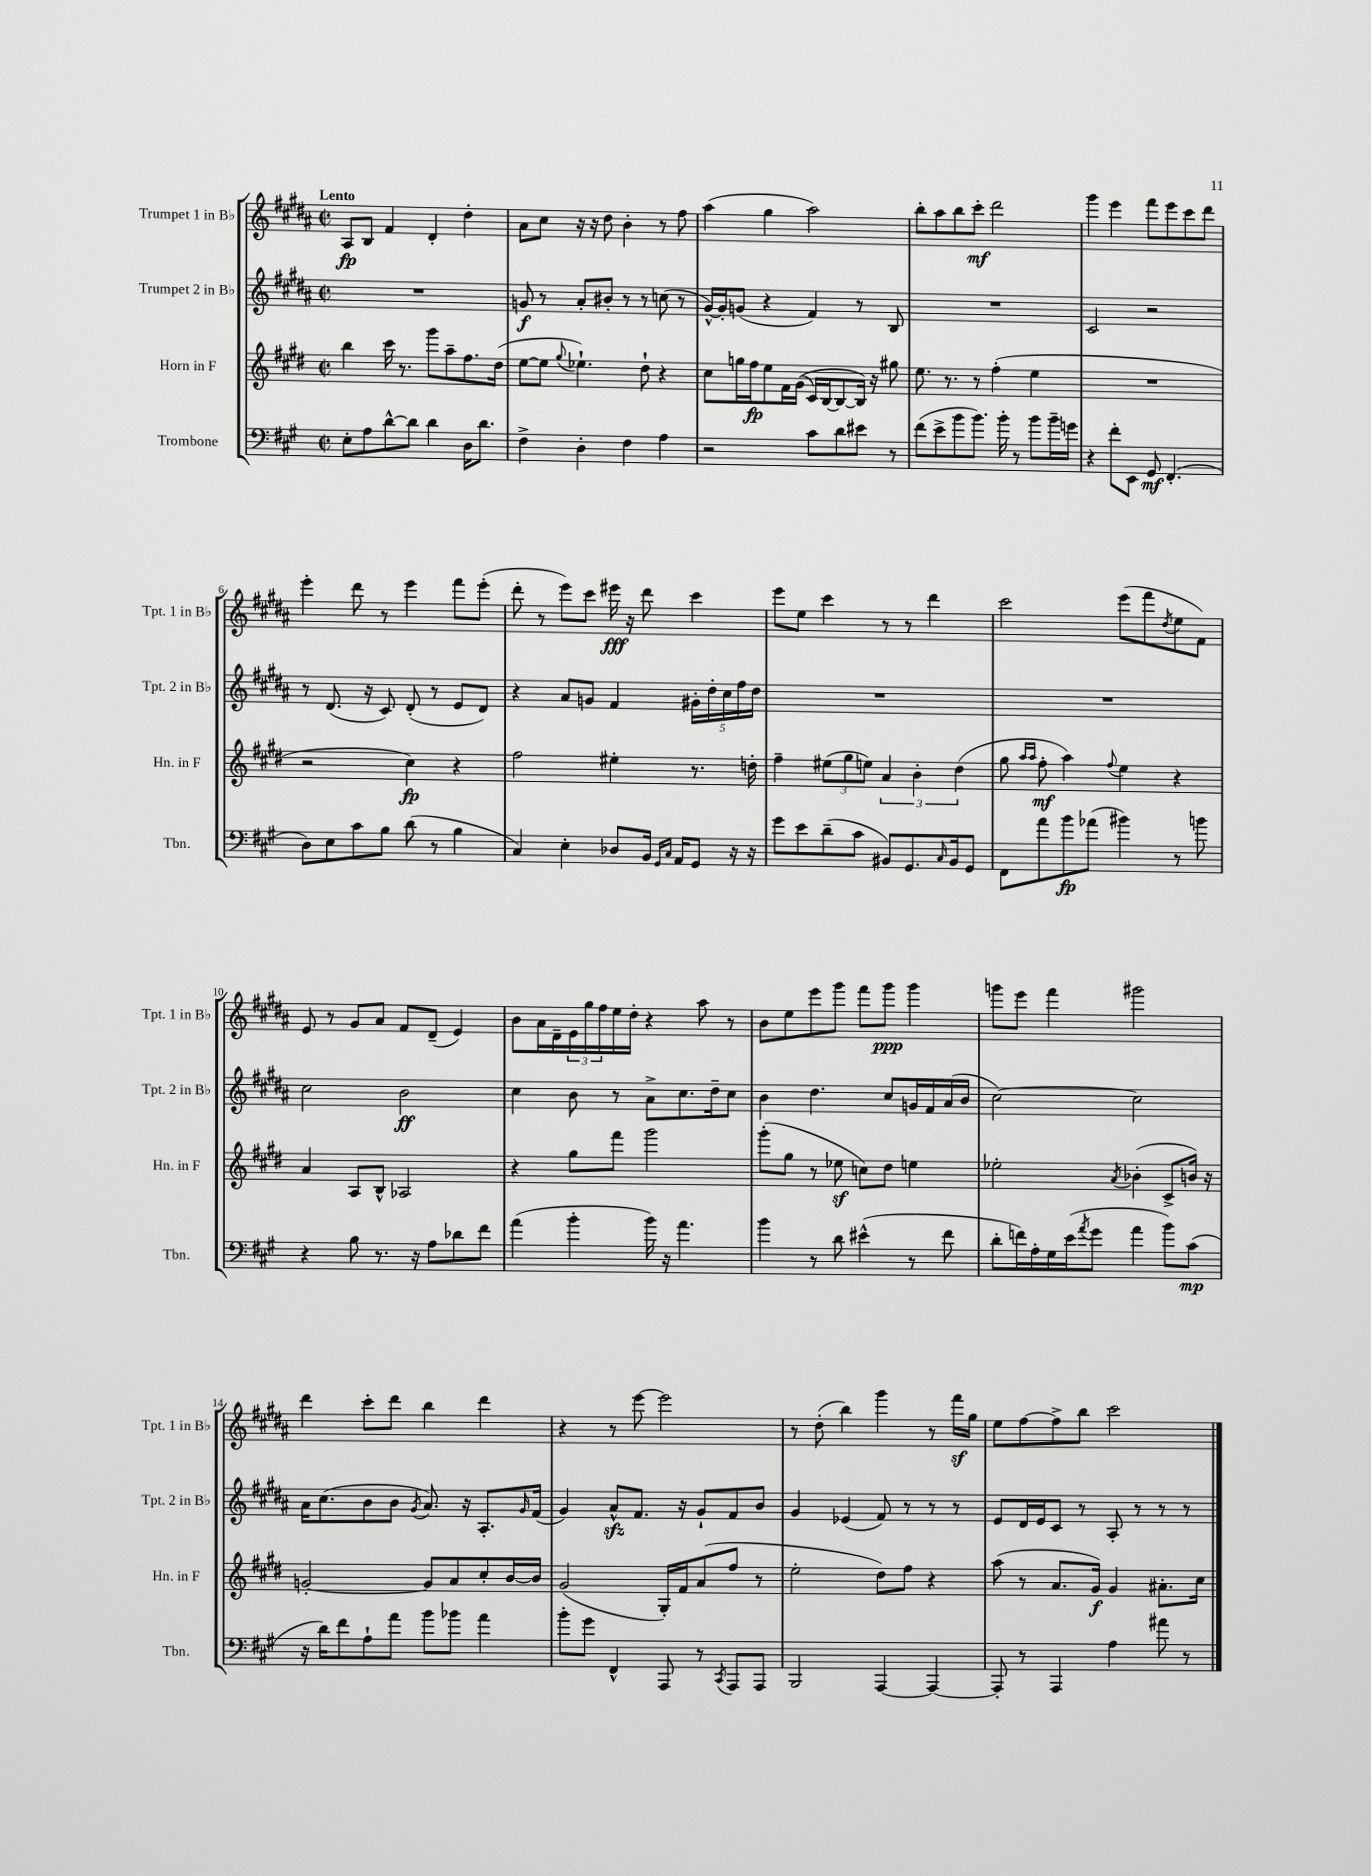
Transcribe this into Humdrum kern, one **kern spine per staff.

**kern	**dynam	**kern	**dynam	**kern	**dynam	**kern	**dynam
*part4	*part4	*part3	*part3	*part2	*part2	*part1	*part1
*staff4	*staff4	*staff3	*staff3	*staff2	*staff2	*staff1	*staff1
*I"Trombone	*	*I"Horn in F	*	*I"Trumpet 2 in B♭	*	*I"Trumpet 1 in B♭	*
*I'Tbn.	*	*I'Hn. in F	*	*I'Tpt. 2 in B♭	*	*I'Tpt. 1 in B♭	*
*clefF4	*	*clefG2	*	*clefG2	*	*clefG2	*
*k[f#c#g#]	*	*k[f#c#g#d#]	*	*k[f#c#g#d#a#]	*	*k[f#c#g#d#a#]	*
*M2/2	*	*M2/2	*	*M2/2	*	*M2/2	*
*met(c|)	*	*met(c|)	*	*met(c|)	*	*met(c|)	*
=1	=1	=1	=1	=1	=1	=1	=1
!	!	!	!	!	!	!LO:TX:a:B:t=Lento	!
8E'\L	.	4bb\	.	1r	.	8A#/L	fp
8A\	.	.	.	.	.	8B/J	.
[8d^^\	.	16ccc#\	.	.	.	4f#/	.
.	.	8.r	.	.	.	.	.
8d\J]	.	.	.	.	.	.	.
4d\	.	8ggg#\L	.	.	.	4d#'/	.
.	.	8aa~\	.	.	.	.	.
16D\KL	.	8.ff#\	.	.	.	4dd#'\	.
8.d\J	.	.	.	.	.	.	.
.	.	(16dd#\Jk	.	.	.	.	.
=2	=2	=2	=2	=2	=2	=2	=2
4F#^\	.	[8ee\L	.	8gn/	f	8a#\L	.
.	.	8ee\J]	.	8r	.	8cc#\J	.
.	.	8qqgg#/	.	.	.	.	.
4D'\	.	4.ee-X`\)	.	8a#'/L	.	16r	.
.	.	.	.	.	.	16r	.
.	.	.	.	8b#X'/J	.	8dd#\	.
4F#\	.	.	.	8r	.	4b'\	.
.	.	8dd#`\	.	8r	.	.	.
4A\	.	4r	.	(8ccn\	.	8r	.
.	.	.	.	8r	.	8ff#\	.
=3	=3	=3	=3	=3	=3	=3	=3
2r	.	8cc#\L	.	[16g#^^/LL)	.	(4aa#\	.
.	.	.	.	16g#'/J]	.	.	.
.	.	16ggn\L	.	(8gn/J	.	.	.
.	.	16ff#\J	fp	.	.	.	.
.	.	8ee\	.	4r	.	4gg#\	.
.	.	16f#\L	.	.	.	.	.
.	.	((16g#\JJ	.	.	.	.	.
8c#\L	.	16c#/LL)	.	4f#/)	.	2aa#\)	.
.	.	[16B/J	.	.	.	.	.
8d\	.	8B/_	.	.	.	.	.
8e#X\J	.	16B/Jk])	.	8r	.	.	.
.	.	16r	.	.	.	.	.
8r	.	8gg#X\	.	8B/	.	.	.
=4	=4	=4	=4	=4	=4	=4	=4
(8f#\L	.	8.ee\	.	1r	.	8bb'\L	.
8e^\	.	.	.	.	.	8aa#\	.
.	.	8.r	.	.	.	.	.
8b\	.	.	.	.	.	8bb\	.
8.b\J)	.	8r	.	.	.	8ccc#'\J	mf
.	.	(4ff#'\	.	.	.	2ddd#\	.
16b'\	.	.	.	.	.	.	.
8r	.	.	.	.	.	.	.
8b\L	.	4ee\	.	.	.	.	.
16b~\L	.	.	.	.	.	.	.
16gn\JJ	.	.	.	.	.	.	.
=5	=5	=5	=5	=5	=5	=5	=5
4r	.	1r	.	2c#/	.	4ggg#\	.
8f#'\L	.	.	.	.	.	4eee\	.
8EE\J	.	.	.	.	.	.	.
8GG#/	mf	.	.	2r	.	8fff#\L	.
(4.FF#'/	.	.	.	.	.	8eee\	.
.	.	.	.	.	.	8ccc#\	.
.	.	.	.	.	.	8ddd#\J	.
!!LO:LB:g=z
=6	=6	=6	=6	=6	=6	=6	=6
8D\L)	.	2r	.	8r	.	4eee'\	.
8E\	.	.	.	(8.d#/	.	.	.
8c#\	.	.	.	.	.	8ddd#\	.
.	.	.	.	16r	.	.	.
8B\J	.	.	.	8c#/)	.	8r	.
(8d\	.	4cc#\)	fp	(8d#'/	.	4eee\	.
8r	.	.	.	8r	.	.	.
4B\	.	4r	.	8e/L	.	8fff#\L	.
.	.	.	.	8d#/J)	.	(8eee'\J	.
=7	=7	=7	=7	=7	=7	=7	=7
4C#/)	.	2ff#\	.	4r	.	8ddd#'\	.
.	.	.	.	.	.	8r	.
4E'\	.	.	.	8a#/L	.	8eee\L)	.
.	.	.	.	8gn/J	.	8ccc#\J	.
8D-X/L	.	4ee#X'\	.	4f#/	.	16eee#X\	fff
.	.	.	.	.	.	16r	.
16BB/Jk	.	.	.	.	.	8ddd#\	.
16qqGG#/LL	.	.	.	.	.	.	.
16qqC#/JJ	.	.	.	.	.	.	.
16AA/KL	.	.	.	.	.	.	.
8GG#/J	.	8.r	.	20g#X'\LL	.	4ccc#\	.
.	.	.	.	20dd#'\	.	.	.
.	.	.	.	20cc#\	.	.	.
16r	.	.	.	.	.	.	.
.	.	.	.	20ff#\	.	.	.
16r	.	16ddn'\	.	.	.	.	.
.	.	.	.	20dd#\JJ	.	.	.
=8	=8	=8	=8	=8	=8	=8	=8
8g#\L	.	4ff#~\	.	1r	.	8eee\L	.
8e\	.	.	.	.	.	8ee\J	.
(8d~\	.	(12ee#X\L	.	.	.	4ccc#\	.
.	.	12gg#\	.	.	.	.	.
8c#\J	.	.	.	.	.	.	.
.	.	12een\J)	.	.	.	.	.
8BB#X/L)	.	6a/	.	.	.	8r	.
8.GG#/	.	.	.	.	.	8r	.
.	.	6b'\	.	.	.	.	.
.	.	.	.	.	.	4ddd#\	.
16qqC#/	.	.	.	.	.	.	.
16BB#/k	.	.	.	.	.	.	.
.	.	(6dd#\	.	.	.	.	.
8GG#/J	.	.	.	.	.	.	.
=9	=9	=9	=9	=9	=9	=9	=9
8FF#\L	.	8gg#\	.	1r	.	2ccc#\	.
.	.	16qqaa/LL	.	.	.	.	.
.	.	16qqaa/JJ	.	.	.	.	.
8a\	.	8ff#'\	mf	.	.	.	.
8b\	fp	4aa\)	.	.	.	.	.
(8a-X\J	.	.	.	.	.	.	.
.	.	8qqff#/	.	.	.	.	.
4b#X\)	.	4ee\	.	.	.	(8eee\L	.
.	.	.	.	.	.	8fff#\	.
.	.	.	.	.	.	8qdd#/	.
8r	.	4r	.	.	.	8ee\	.
8bn\	.	.	.	.	.	8f#\J)	.
!!LO:LB:g=z
=10	=10	=10	=10	=10	=10	=10	=10
4r	.	4a/	.	2cc#\	.	8e/	.
.	.	.	.	.	.	8r	.
8B\	.	8A/L	.	.	.	8g#/L	.
8.r	.	8B^^/J	.	.	.	8a#/J	.
.	.	2A-X/	.	2b\	ff	8f#/L	.
16r	.	.	.	.	.	.	.
8A\L	.	.	.	.	.	(8d#~/J	.
8d-X\	.	.	.	.	.	4e/)	.
8f#\J	.	.	.	.	.	.	.
=11	=11	=11	=11	=11	=11	=11	=11
(4a\	.	4r	.	4cc#\	.	8b\L	.
.	.	.	.	.	.	16a#\L	.
.	.	.	.	.	.	16d#~\	.
4b'\	.	8gg#\L	.	8b\	.	24e\	.
.	.	.	.	.	.	24gg#\	.
.	.	.	.	.	.	24ff#\	.
.	.	8fff#\J	.	8r	.	16ee\	.
.	.	.	.	.	.	16dd#'\JJ	.
16b\)	.	2ggg#\	.	8a#^\L	.	4r	.
16r	.	.	.	.	.	.	.
4.a\	.	.	.	8.cc#\	.	.	.
.	.	.	.	.	.	8aa#\	.
.	.	.	.	16dd#~\k	.	.	.
.	.	.	.	8cc#\J	.	8r	.
=12	=12	=12	=12	=12	=12	=12	=12
4b\	.	(8ggg#'\L	.	4b\	.	8b\L	.
.	.	8gg#\J	.	.	.	8ee\	.
8r	.	8r	.	4.dd#\	.	8eee\	.
8d\	.	8ee-Xz\	.	.	.	8ggg#\J	.
(4e#X^^\	.	8ccn\L)	.	.	.	8fff#\L	.
.	.	8dd#\J	.	8cc#/L	.	8ggg#\J	ppp
8r	.	4een\	.	16gn/L	.	4ggg#\	.
.	.	.	.	16f#/	.	.	.
8f#\	.	.	.	(16a#/	.	.	.
.	.	.	.	16b/JJ	.	.	.
=13	=13	=13	=13	=13	=13	=13	=13
8d'\L	.	2ee-X'\	.	[2cc#\)	.	8gggn\L	.
16fn\L)	.	.	.	.	.	8eee\J	.
16A'\	.	.	.	.	.	.	.
16G#\	.	.	.	.	.	4fff#\	.
(16e\J	.	.	.	.	.	.	.
8qa/	.	.	.	.	.	.	.
8g#\J	.	.	.	.	.	.	.
.	.	8qa/	.	.	.	.	.
4a\	.	(4b-X'\	.	2cc#\]	.	2ggg#X\	.
8b\L)	.	8c#^/L	.	.	.	.	.
(8c#\J	mp	16bn/Jk)	.	.	.	.	.
.	.	16r	.	.	.	.	.
!!LO:LB:g=z
=14	=14	=14	=14	=14	=14	=14	=14
16r	.	[2gn'/	.	16a#\KL	.	4ddd#\	.
16d\KL)	.	.	.	(8.cc#\	.	.	.
8f#\	.	.	.	.	.	.	.
8A`\	.	.	.	8b\	.	8ccc#'\L	.
8a\J	.	.	.	8b\J	.	8ddd#\J	.
.	.	.	.	8qg#/	.	.	.
8b\L	.	8g/L]	.	8.a#/)	.	4bb\	.
8b-X\J	.	8a/	.	.	.	.	.
.	.	.	.	16r	.	.	.
4a\	.	8cc#'/	.	8.A#'/L	.	4ddd#\	.
.	.	[16b/L	.	.	.	.	.
.	.	.	.	16qqg#/	.	.	.
.	.	16b/JJ]	.	(16f#/Jk	.	.	.
=15	=15	=15	=15	=15	=15	=15	=15
8b'\L	.	(2g#/	.	4g#/)	.	4r	.
8g#\J	.	.	.	.	.	.	.
4FF#^^/	.	.	.	8a#zz^^/L	.	8r	.
.	.	.	.	8.f#/J	.	[8eee\	.
8AAA/	.	16G#'/LL)	.	.	.	2eee\]	.
.	.	16f#/J	.	16r	.	.	.
8r	.	(8a/	.	8g#`/L	.	.	.
8qCC#/	.	.	.	.	.	.	.
8AAA/L	.	8ff#/J	.	8f#/	.	.	.
8AAA/J	.	8r	.	8b/J	.	.	.
=16	=16	=16	=16	=16	=16	=16	=16
2BBB/	.	2ee'\	.	4g#/	.	8r	.
.	.	.	.	.	.	(8dd#'\	.
.	.	.	.	(4e-X/	.	4bb\)	.
[4AAA/	.	8dd#\L)	.	8f#/)	.	4ggg#\	.
.	.	8ff#\J	.	8r	.	.	.
4AAA/_	.	4r	.	8r	.	8r	.
.	.	.	.	8r	.	16fff#z\LL	.
.	.	.	.	.	.	16gg#\JJ	.
=17	=17	=17	=17	=17	=17	=17	=17
8AAA'/]	.	(8aa\	.	8e/L	.	8ee\L	.
8r	.	8r	.	16d#/L	.	[8ff#\	.
.	.	.	.	16e/J	.	.	.
4AAA/	.	8.a/L	.	8c#/J	.	8ff#^\]	.
.	.	.	.	8r	.	8bb\J	.
.	.	16g#/Jk)	f	.	.	.	.
4A\	.	4g#/	.	8A#'/	.	2ccc#\	.
.	.	.	.	8r	.	.	.
8a#X\	.	8.a#X'\L	.	8r	.	.	.
8r	.	.	.	8r	.	.	.
.	.	16cc#\Jk	.	.	.	.	.
==	==	==	==	==	==	==	==
*-	*-	*-	*-	*-	*-	*-	*-
